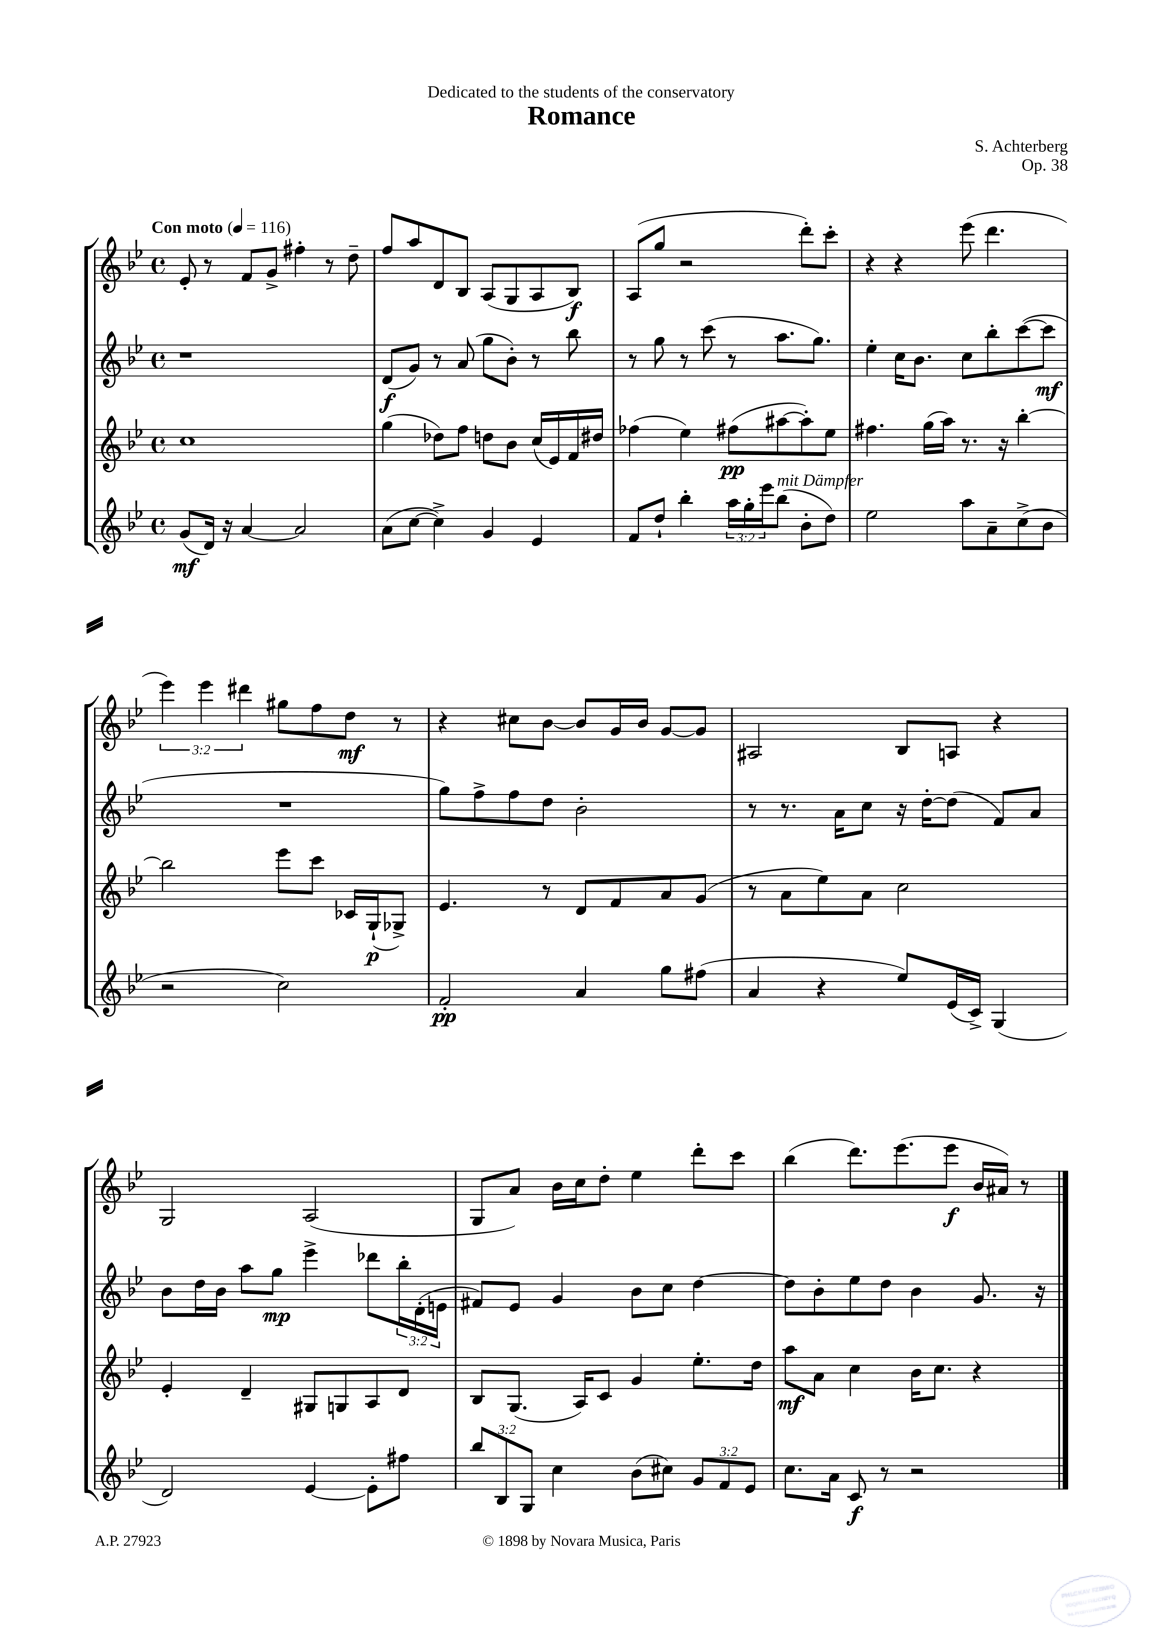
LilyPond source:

\header { title = "Romance" composer = "S. Achterberg" dedication = "Dedicated to the students of the conservatory" opus = "Op. 38" }
<<
\new StaffGroup <<
\new Staff = "s0" {
    \clef treble \key bes \major \defaultTimeSignature \time 4/4 \override Staff.TupletNumber.text = #tuplet-number::calc-fraction-text \tempo "Con moto" 4 = 116
    ees'8-. r8 f'8 g'8-> fis''4-. r8 d''8-- |
    f''8 a''8 d'8 bes8 a8( g8 a8 bes8\f) |
    a8( g''8 r2 d'''8-.) c'''8-. |
    r4 r4 ees'''8( d'''4. |
    \tuplet 3/2 { ees'''4) ees'''4 dis'''4 } gis''8 f''8 d''8\mf r8 |
    r4 cis''8 bes'8~ bes'8 g'16 bes'16 g'8~ g'8 |
    ais2 bes8 a8 r4 |
    g2 a2( |
    g8 a'8) bes'16 c''16 d''8-. ees''4 d'''8-. c'''8 |
    bes''4( d'''8.) ees'''8.( ees'''8\f bes'16 ais'16) r8 \bar "|." |
}
\new Staff = "s1" {
    \clef treble \key bes \major \defaultTimeSignature \time 4/4 \override Staff.TupletNumber.text = #tuplet-number::calc-fraction-text
    r1 |
    d'8\f( g'8) r8 a'8( g''8 bes'8-.) r8 bes''8 |
    r8 g''8 r8 c'''8( r8 a''8. g''8.) |
    ees''4-. c''16 bes'8. c''8 bes''8-. c'''8~( c'''8\mf |
    R1 |
    g''8) f''8-> f''8 d''8 bes'2-. |
    r8 r8. a'16 c''8 r16 d''16~-. d''8( f'8) a'8 |
    bes'8 d''16 bes'16 a''8 g''8\mp ees'''4-> des'''8 \tuplet 3/2 { bes''16-. d'16-.( e'16 } |
    fis'8) ees'8 g'4 bes'8 c''8 d''4~ |
    d''8 bes'8-. ees''8 d''8 bes'4 g'8. r16 \bar "|." |
}
\new Staff = "s2" {
    \clef treble \key bes \major \defaultTimeSignature \time 4/4
    c''1 |
    g''4( des''8) f''8 d''8 bes'8 c''16( ees'16) f'16 dis''16 |
    fes''4( ees''4) fis''8\pp( ais''8~ ais''8-.) ees''8 |
    fis''4. g''16( a''16) r8. r16 bes''4~-. |
    bes''2 ees'''8 c'''8 ces'16 g16-!\p( ges8->) |
    ees'4. r8 d'8 f'8 a'8 g'8( |
    r8 a'8 ees''8) a'8 c''2 |
    ees'4-. d'4-- gis8 g8 a8 d'8 |
    bes8 g8.( a16) c'8 g'4 ees''8.-. d''16 |
    a''8\mf a'8 c''4 bes'16 c''8. r4 \bar "|." |
}
\new Staff = "s3" {
    \clef treble \key bes \major \defaultTimeSignature \time 4/4 \override Staff.TupletNumber.text = #tuplet-number::calc-fraction-text
    g'8\mf( d'16) r16 a'4~ a'2 |
    a'8( c''8~ c''4->) g'4 ees'4 |
    f'8 d''8-! bes''4-. \tuplet 3/2 { a''16 g''16-. ees'''16 } bes''8^\markup { \italic "mit Dämpfer" }( bes'8-. d''8) |
    ees''2 a''8 a'8-- c''8->( bes'8 |
    r2 c''2) |
    f'2-.\pp a'4 g''8 fis''8( |
    a'4 r4 ees''8) ees'16( c'16->) g4( |
    d'2) ees'4~ ees'8-. fis''8 |
    \tuplet 3/2 { bes''8 bes8 g8 } c''4 bes'8( cis''8) \tuplet 3/2 { g'8 f'8 ees'8 } |
    c''8. a'16 c'8\f r8 r2 \bar "|." |
}
>>
>>
\layout { \context { \Score \remove "Bar_number_engraver" } }
